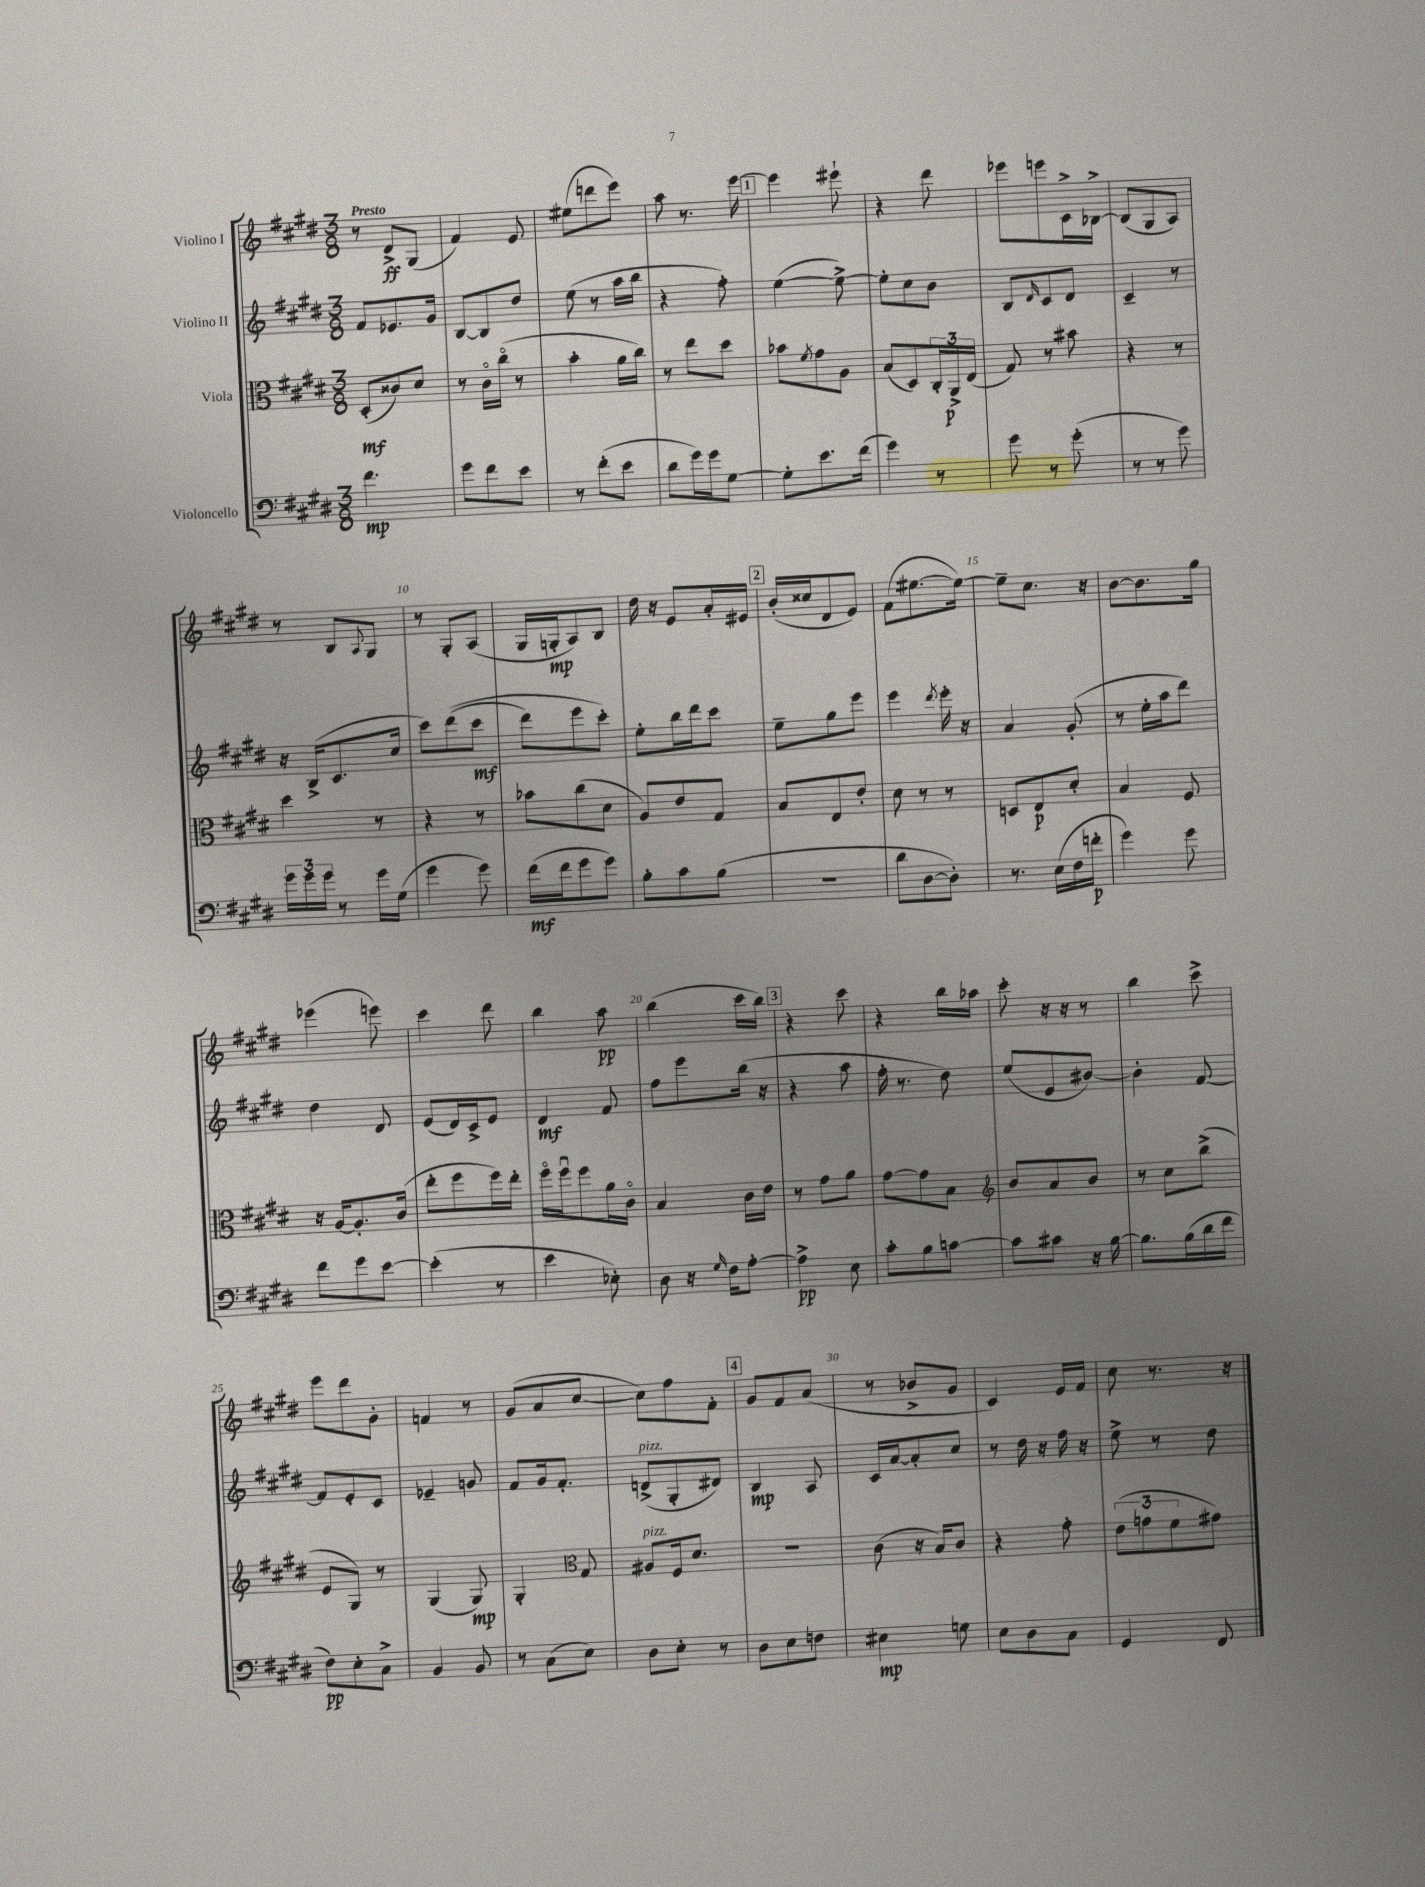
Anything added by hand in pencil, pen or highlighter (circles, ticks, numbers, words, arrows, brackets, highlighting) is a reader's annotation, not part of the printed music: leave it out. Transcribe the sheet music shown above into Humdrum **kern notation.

**kern	**dynam	**kern	**dynam	**kern	**dynam	**kern	**dynam
*part4	*part4	*part3	*part3	*part2	*part2	*part1	*part1
*staff4	*staff4	*staff3	*staff3	*staff2	*staff2	*staff1	*staff1
*I"Violoncello	*	*I"Viola	*	*I"Violino II	*	*I"Violino I	*
*clefF4	*	*clefC3	*	*clefG2	*	*clefG2	*
*k[f#c#g#d#]	*	*k[f#c#g#d#]	*	*k[f#c#g#d#]	*	*k[f#c#g#d#]	*
*M3/8	*	*M3/8	*	*M3/8	*	*M3/8	*
=1	=1	=1	=1	=1	=1	=1	=1
!	!	!	!	!	!	!LO:TX:a:B:t=Presto	!
4.f#\	mp	(8D#'/L	mf	8f#/L	.	8r	.
.	.	8c##X/)	.	8.e-X/	.	8d#^/L	ff
.	.	8d#/J	.	.	.	(8G#/J	.
.	.	.	.	16g#/Jk	.	.	.
=2	=2	=2	=2	=2	=2	=2	=2
8g#\L	.	8r	.	[8B/L	.	4f#/)	.
8f#\	.	16c#\LL	.	8B/]	.	.	.
.	.	(16cc#\JJ	.	.	.	.	.
8e\J	.	8r	.	8dd#/J	.	8e/	.
=3	=3	=3	=3	=3	=3	=3	=3
8r	.	4b'\	.	(8ee\	.	(8ee#X\L	.
(8f#'\L	.	.	.	8r	.	8dddn\	.
8e\J	.	16a\LL	.	16aa\LL	.	8eee\J)	.
.	.	16cc#\JJ)	.	16bb\JJ	.	.	.
=4	=4	=4	=4	=4	=4	=4	=4
8d#\L	.	8r	.	4r	.	8aa\	.
16g#\L)	.	8ee\L	.	.	.	8.r	.
16g#\J	.	.	.	.	.	.	.
[8G#\J	.	8dd#\J	.	8ff#'\)	.	.	.
.	.	.	.	.	.	[16eee\	.
!!LO:REH:place=s1:t=1
=5	=5	=5	=5	=5	=5	=5	=5
8G#'\L]	.	8b-X\L	.	([4ee\	.	4eee\]	.
.	.	8qf#/	.	.	.	.	.
8.e\	.	8g#\	.	.	.	.	.
.	.	8A\J	.	8ee^\_)	.	8eee#X`\	.
(16f#\Jk	.	.	.	.	.	.	.
=6	=6	=6	=6	=6	=6	=6	=6
4g#\)	.	(8B/L	.	8ee'\L]	.	4r	.
.	.	8D#/)	.	8cc#\	.	.	.
8r	.	24C#'/L	.	8b\J	.	8ddd#\	.
.	.	24AA^/	p	.	.	.	.
.	.	(24E/JJ	.	.	.	.	.
=7	=7	=7	=7	=7	=7	=7	=7
8g#\	.	8G#/)	.	8B/L	.	8eee-X\L	.
.	.	.	.	16qqd#/	.	.	.
8r	.	8r	.	8c#/	.	8eeen\	.
(8g#'\	.	8b#X\	.	8d#/J	.	16c#^\L	.
.	.	.	.	.	.	[16B-X^\JJ	.
=8	=8	=8	=8	=8	=8	=8	=8
8r	.	4r	.	4c#~/	.	(8B-/L]	.
8r	.	.	.	.	.	8G#/	.
8g#\)	.	8r	.	8r	.	8A/J)	.
!!LO:LB:g=z
=9	=9	=9	=9	=9	=9	=9	=9
24g#\LL	.	4dd#\	.	16r	.	8r	.
24g#\	.	.	.	.	.	.	.
.	.	.	.	(16B^/KL	.	.	.
24g#\JJ	.	.	.	.	.	.	.
8r	.	.	.	8.c#/	.	8B/L	.
.	.	.	.	.	.	8qqA/	.
16g#\LL	.	8r	.	.	.	8G#/J	.
(16G#\JJ	.	.	.	16cc#/Jk	.	.	.
=10	=10	=10	=10	=10	=10	=10	=10
4g#\	.	4r	.	8ccc#\L)	.	8r	.
.	.	.	.	((8ddd#\	.	8G#'/L	.
8g#\)	.	8r	.	8ccc#\J	mf	(8A/J	.
=11	=11	=11	=11	=11	=11	=11	=11
(16f#\LL	mf	8b-X\L	.	8ddd#\L)	.	16G#/LL	.
16f#\J	.	.	.	.	.	16Gn'/J	mp
8g#\	.	(8cc#\	.	8eee\	.	8A/)	.
8g#\J)	.	8d#\J	.	8ccc#'\J)	.	8B/J	.
=12	=12	=12	=12	=12	=12	=12	=12
8B'\L	.	8A/L)	.	8ee'\L	.	16dd#\	.
.	.	.	.	.	.	16r	.
8c#\	.	8e/	.	16bb\L	.	8e/L	.
.	.	.	.	16ddd#\J	.	.	.
(8B\J	.	8G#/J	.	8ccc#\J	.	16a'/L	.
.	.	.	.	.	.	16e#X/JJ	.
!!LO:REH:place=s1:t=2
=13	=13	=13	=13	=13	=13	=13	=13
4.r	.	8B/L	.	8ee~\L	.	(16b'/LL	.
.	.	.	.	.	.	16cc##X/J	.
.	.	8E/	.	8gg#\	.	8d#/	.
.	.	8e'/J	.	8eee\J	.	8e/J)	.
=14	=14	=14	=14	=14	=14	=14	=14
8d#\L	.	8d#\	.	4eee\	.	(8f#\L	.
[8D#\	.	8r	.	.	.	[8.ee#X\	.
.	.	.	.	8qddd#/	.	.	.
8D#'\J])	.	8r	.	16eee'\	.	.	.
.	.	.	.	16r	.	16ee#\Jk_)	.
=15	=15	=15	=15	=15	=15	=15	=15
8.r	.	8Dn/L	.	4a/	.	8ee#~\L]	.
.	.	8E/	p	.	.	8.cc#\J	.
(16E\LL	.	.	.	.	.	.	.
16F#\	.	8d#'/J	.	(8g#'/	.	.	.
16fn'\JJ	p	.	.	.	.	16r	.
=16	=16	=16	=16	=16	=16	=16	=16
4g#\)	.	4B/	.	8r	.	[8b\L	.
.	.	.	.	16ee'\LL	.	8.b\]	.
.	.	.	.	16aa\J	.	.	.
8g#\	.	8F#/	.	8ddd#\J)	.	.	.
.	.	.	.	.	.	16gg#\Jk	.
!!LO:LB:g=z
=17	=17	=17	=17	=17	=17	=17	=17
8f#\L	.	16r	.	4dd#\	.	(4eee-X\	.
.	.	[16A/KL	.	.	.	.	.
8g#\	.	8.A'/]	.	.	.	.	.
[8e\J	.	.	.	8d#/	.	8eeen\)	.
.	.	(16c#/Jk	.	.	.	.	.
=18	=18	=18	=18	=18	=18	=18	=18
(4e'\]	.	8ee'\L	.	(8e/L	.	4ccc#\	.
.	.	8ff#\	.	16d#/L)	.	.	.
.	.	.	.	16c#^/J	.	.	.
8r	.	16ff#\L)	.	8e/J	.	8ddd#\	.
.	.	16ee'\JJ	.	.	.	.	.
=19	=19	=19	=19	=19	=19	=19	=19
4e\	.	16ff#\LL	.	4d#/	mf	4bb\	.
.	.	16ff#u\J	.	.	.	.	.
.	.	8ff#\	.	.	.	.	.
8E-X'\)	.	16a\L	.	8f#/	.	8aa\	pp
.	.	16c#\JJ	.	.	.	.	.
=20	=20	=20	=20	=20	=20	=20	=20
8D#\	.	4B/	.	8ff#\L	.	(4bb\	.
16r	.	.	.	8eee\	.	.	.
16qqG#/	.	.	.	.	.	.	.
16F#\KL	.	.	.	.	.	.	.
[8A'\J	.	16c#\LL	.	(16bb\Jk	.	16ccc#\LL	.
.	.	16e\JJ	.	16r	.	16bb\JJ)	.
!!LO:REH:place=s1:t=3
=21	=21	=21	=21	=21	=21	=21	=21
4A^\]	pp	8r	.	4r	.	4r	.
.	.	8g#\L	.	.	.	.	.
8E\	.	8a\J	.	8aa\	.	8ccc#\	.
=22	=22	=22	=22	=22	=22	=22	=22
8c#'\L	.	[8g#\L	.	16ff#'\	.	4r	.
.	.	.	.	8.r	.	.	.
8B\	.	8g#\]	.	.	.	.	.
[8cn\J	.	8B\J	.	8dd#\)	.	16bb\LL	.
.	.	.	.	.	.	16aa-X\JJ	.
=23	=23	=23	=23	=23	=23	=23	=23
*	*	*clefG2	*	*	*	*	*
8c\L]	.	8b/L	.	(8ee/L	.	8ccc#'\	.
8c#X\J	.	8a/	.	8e/	.	16r	.
.	.	.	.	.	.	16r	.
16r	.	8b/J	.	[8b#X/J)	.	8r	.
[16B\	.	.	.	.	.	.	.
=24	=24	=24	=24	=24	=24	=24	=24
8.B\L]	.	8r	.	4b#'\]	.	4bb\	.
.	.	8cc#\L	.	.	.	.	.
(16B\L	.	.	.	.	.	.	.
16d#\	.	(8bb^\J	.	[8f#/	.	8ccc#^\	.
16f#\JJ	.	.	.	.	.	.	.
!!LO:LB:g=z
=25	=25	=25	=25	=25	=25	=25	=25
8F#\L)	pp	8e/L	.	8f#/L]	.	8eee\L	.
8E'\	.	8G#/J)	.	8e'/	.	8ddd#\	.
8C#^\J	.	8r	.	8c#/J	.	8g#'\J	.
=26	=26	=26	=26	=26	=26	=26	=26
4BB/	.	(4G#/	.	4e-X~/	.	4fn/	.
8BB/	.	8G#/)	mp	8gn/	.	8r	.
=27	=27	=27	=27	=27	=27	=27	=27
8r	.	4G#'/	.	8f#/L	.	(8g#/L	.
(8C#\L	.	.	.	16g#/k	.	8a/	.
.	.	.	.	8.f#'/J	.	.	.
*	*	*clefC3	*	*	*	*	*
8E\J)	.	8G#/	.	.	.	[8cc#/J	.
=28	=28	=28	=28	=28	=28	=28	=28
!	!	!	!	!LO:TX:a:i:t=pizz.	!	!	!
!	!	!LO:TX:a:i:t=pizz.	!	!	!	!	!
8D#\L	.	8A#X/L	.	(8dn^/L	.	8cc#\L])	.
8E'\J	.	16F#/k	.	8G#'/	.	8ff#\	.
.	.	8.d#/J	.	.	.	.	.
8r	.	.	.	8d#X/J)	.	8f#'\J	.
!!LO:REH:place=s1:t=4
=29	=29	=29	=29	=29	=29	=29	=29
8D#\L	.	4.r	.	4B/	mp	8g#/L	.
8E\	.	.	.	.	.	8f#/	.
8Fn\J	.	.	.	8A/	.	(8a/J	.
=30	=30	=30	=30	=30	=30	=30	=30
4E#X\	mp	(8c#\	.	16c#/LL	.	8r	.
.	.	.	.	[16a/J	.	.	.
.	.	16r	.	8a'/]	.	8b-X^/L	.
.	.	16B/KL)	.	.	.	.	.
8Gn\	.	8c#/J	.	8cc#/J	.	8g#/J	.
=31	=31	=31	=31	=31	=31	=31	=31
8E\L	.	4r	.	8r	.	4c#/)	.
8D#\	.	.	.	16dd#\	.	.	.
.	.	.	.	16r	.	.	.
8C#\J	.	8g#'\	.	16ff#\	.	16e/LL	.
.	.	.	.	16r	.	16f#/JJ	.
=32	=32	=32	=32	=32	=32	=32	=32
4GG#/	.	(12e\L	.	8ee^\	.	8cc#\	.
.	.	12gn\	.	.	.	.	.
.	.	.	.	8r	.	8.r	.
.	.	12f#\	.	.	.	.	.
8FF#/	.	8g#X\J)	.	8dd#\	.	.	.
.	.	.	.	.	.	16r	.
==	==	==	==	==	==	==	==
*-	*-	*-	*-	*-	*-	*-	*-
